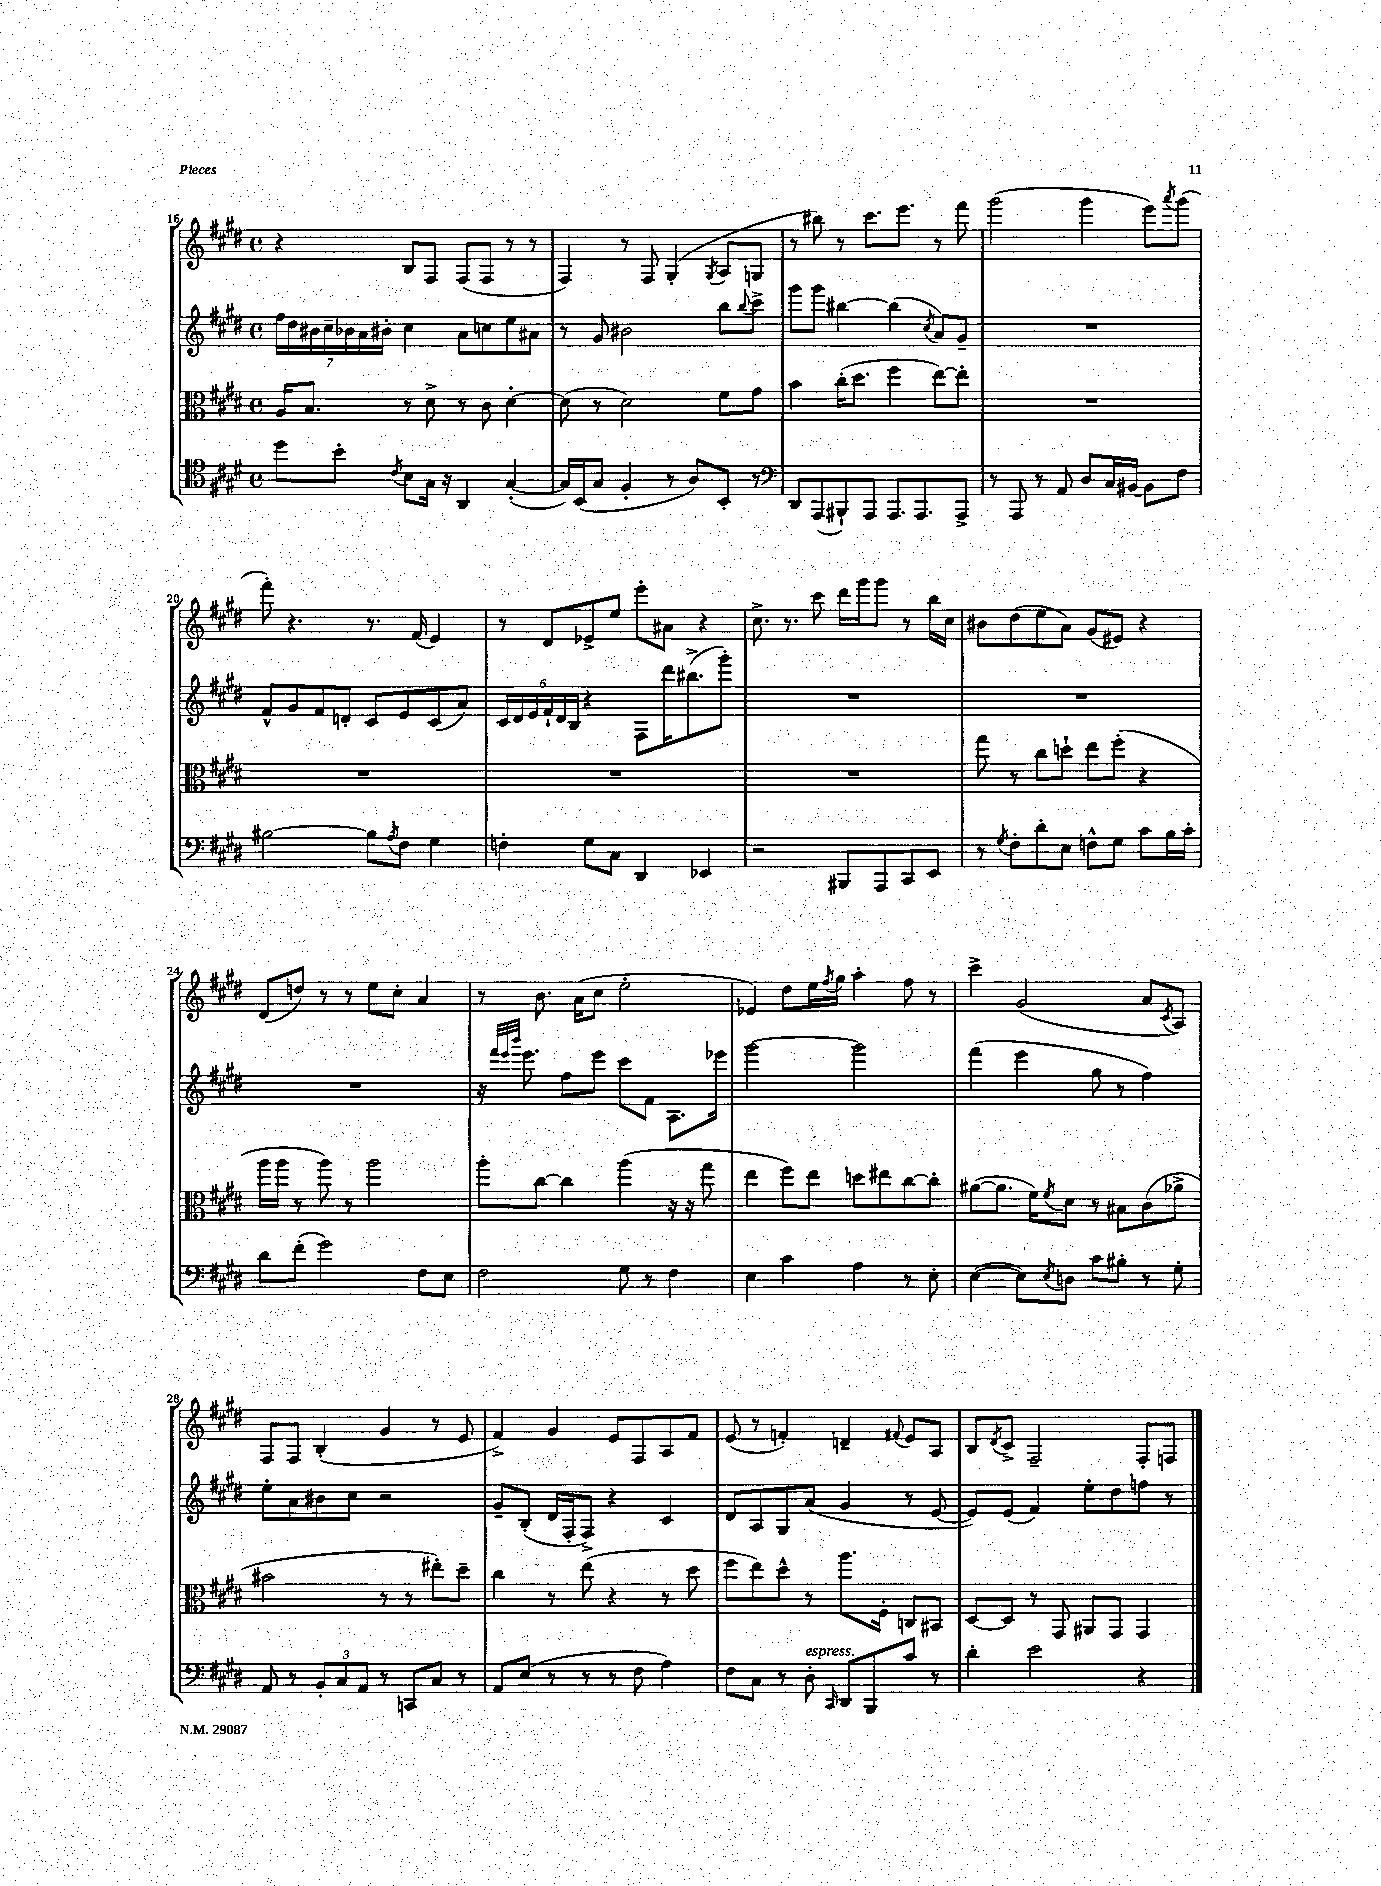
<<
\new StaffGroup <<
\new Staff = "s0" {
    \clef treble \key e \major \defaultTimeSignature \time 4/4
    r4 b8 fis8 fis8( fis8 r8 r8 |
    fis4) r8 fis8 gis4-.( \acciaccatura { gis8 } a8 g8 |
    r8 bis''8) r8 cis'''8. e'''8. r8 fis'''8 |
    gis'''2( gis'''4 e'''8) \acciaccatura { a'''8 } gis'''8( |
    fis'''8-.) r4. r8. fis'16( e'4) |
    r8 dis'8 ees'8-> e''8 e'''8-. ais'8 r4 |
    cis''8.-> r8. cis'''8 dis'''16 gis'''16 gis'''8 r8 b''16 cis''16 |
    bis'8 dis''8( e''8 a'8) gis'8( eis'8) r4 |
    dis'8( d''8) r8 r8 e''8 cis''8-. a'4 |
    r8 b'8. a'16( cis''8 e''2-. |
    ees'4) dis''8 e''16 \acciaccatura { fis''8 } gis''16 a''4-. fis''8 r8 |
    cis'''4-> gis'2( a'8 \acciaccatura { cis'8 } a8) |
    fis8 fis8 b4-.( gis'4 r8 e'8 |
    fis'4->) gis'4 e'8 fis8 a8 fis'8 |
    e'8( r8 f'4-.) d'4-- \appoggiatura { fis'8 } e'8 a8 |
    b8 \acciaccatura { dis'8 } cis'8-> fis2-- fis8-. f8 \bar "|." |
}
\new Staff = "s1" {
    \clef treble \key e \major \defaultTimeSignature \time 4/4
    \tuplet 7/4 { fis''16 dis''16 bis'16 cis''16-- bes'16 a'16 bis'16-. } cis''4 a'8 c''8 e''8 ais'8 |
    r8 gis'8 bis'2 b''8 \appoggiatura { b''8 } cis'''8-> |
    gis'''8 gis'''8 bis''4~ bis''4( \acciaccatura { cis''8 } a'8) gis'8-- |
    R1 |
    fis'8-^ gis'8 fis'8 d'8-. cis'8 e'8 cis'8( a'8) |
    \tuplet 6/4 { cis'16 dis'16 e'16 fis'16-! dis'16 b16 } r4 fis8 dis'''16 bis''8.->( gis'''8-.) |
    R1 |
    R1 |
    R1 |
    r16 \grace { fis'''32 e'''32 b'''32 } e'''8. fis''8 e'''8 cis'''8 fis'8 a8. ees'''16 |
    gis'''2~ gis'''2 |
    fis'''4( e'''4 gis''8 r8 fis''4) |
    e''8-. a'8 bis'8 cis''8 r2 |
    gis'8-- b8-.( dis'16 fis16-. fis8->) r4 cis'4 |
    dis'8 a8 gis8 a'8( gis'4 r8 e'8~ |
    e'8) e'8( fis'4) e''8-. dis''8 f''8 r8 \bar "|." |
}
\new Staff = "s2" {
    \clef alto \key e \major \defaultTimeSignature \time 4/4
    a16 b8. r8 dis'8-> r8 cis'8 dis'4~-. |
    dis'8( r8 dis'2) fis'8 gis'8 |
    b'4 cis''16-.( dis''8. fis''4 e''8~) e''8-. |
    R1 |
    R1 |
    R1 |
    R1 |
    gis''8 r8 cis''8 d''8-! e''8 fis''8-.( r4 |
    a''16 a''16 r8 a''8) r8 a''2 |
    a''8-. cis''8~ cis''4 a''4( r16 r16 gis''8 |
    e''4 fis''8) e''8 d''8 eis''8 cis''8~ cis''8-. |
    ais'8~( ais'8. fis'16) \acciaccatura { fis'8 } dis'8 r8 bis8 cis'8( aes'8-> |
    bis'2 r8 r8 eis''8-.) dis''8-- |
    cis''4 r8 e''8( r4 r8 dis''8 |
    fis''8 e''8) dis''8-^ r8 a''8. fis16-. c8 bis,8 |
    dis8~ dis8 r8 gis,8 ais,8 gis,8 gis,4 \bar "|." |
}
\new Staff = "s3" {
    \clef tenor \key e \major \defaultTimeSignature \time 4/4
    dis''8 b'8-. \acciaccatura { cis'8 } b8 gis16 r16 a,4 gis4~-.( |
    gis16) b,16( gis8 fis4-. r8 a8) b,8-. r8 |
    \clef bass dis,8 a,,8( bis,,8-!) a,,8 a,,8. a,,8. a,,8-> |
    r8 a,,8 r8 a,8 dis8 cis16 bis,16~ bis,8 fis8 |
    bis2~ bis8 \acciaccatura { a8 } fis8 gis4 |
    f4-. gis8 cis8 dis,4 ees,4 |
    r2 bis,,8 a,,8 cis,8 e,8 |
    r8 \acciaccatura { gis8 } fis8-. dis'8-. e8 f8-^ gis8 cis'8 b16 cis'16-. |
    dis'8 fis'8-.( gis'2) fis8 e8 |
    fis2 gis8 r8 fis4 |
    e4 cis'4 a4 r8 e8-. |
    e4~( e8) \acciaccatura { e8 } d8 cis'8 bis8-. r8 gis8-. |
    a,8 r8 \tuplet 3/2 { b,8-. cis8 a,8 } r8 c,8 cis8 r8 |
    a,8 e8( r8 r8 r8 fis8 a4) |
    fis8 cis8 r8 dis8-.^\markup { \italic "espress." } \grace { cis,16 } dis,8 b,,8 cis'8 r8 |
    dis'4-. e'2 r4 \bar "|." |
}
>>
>>
\layout { \context { \Score currentBarNumber = #16 } }
